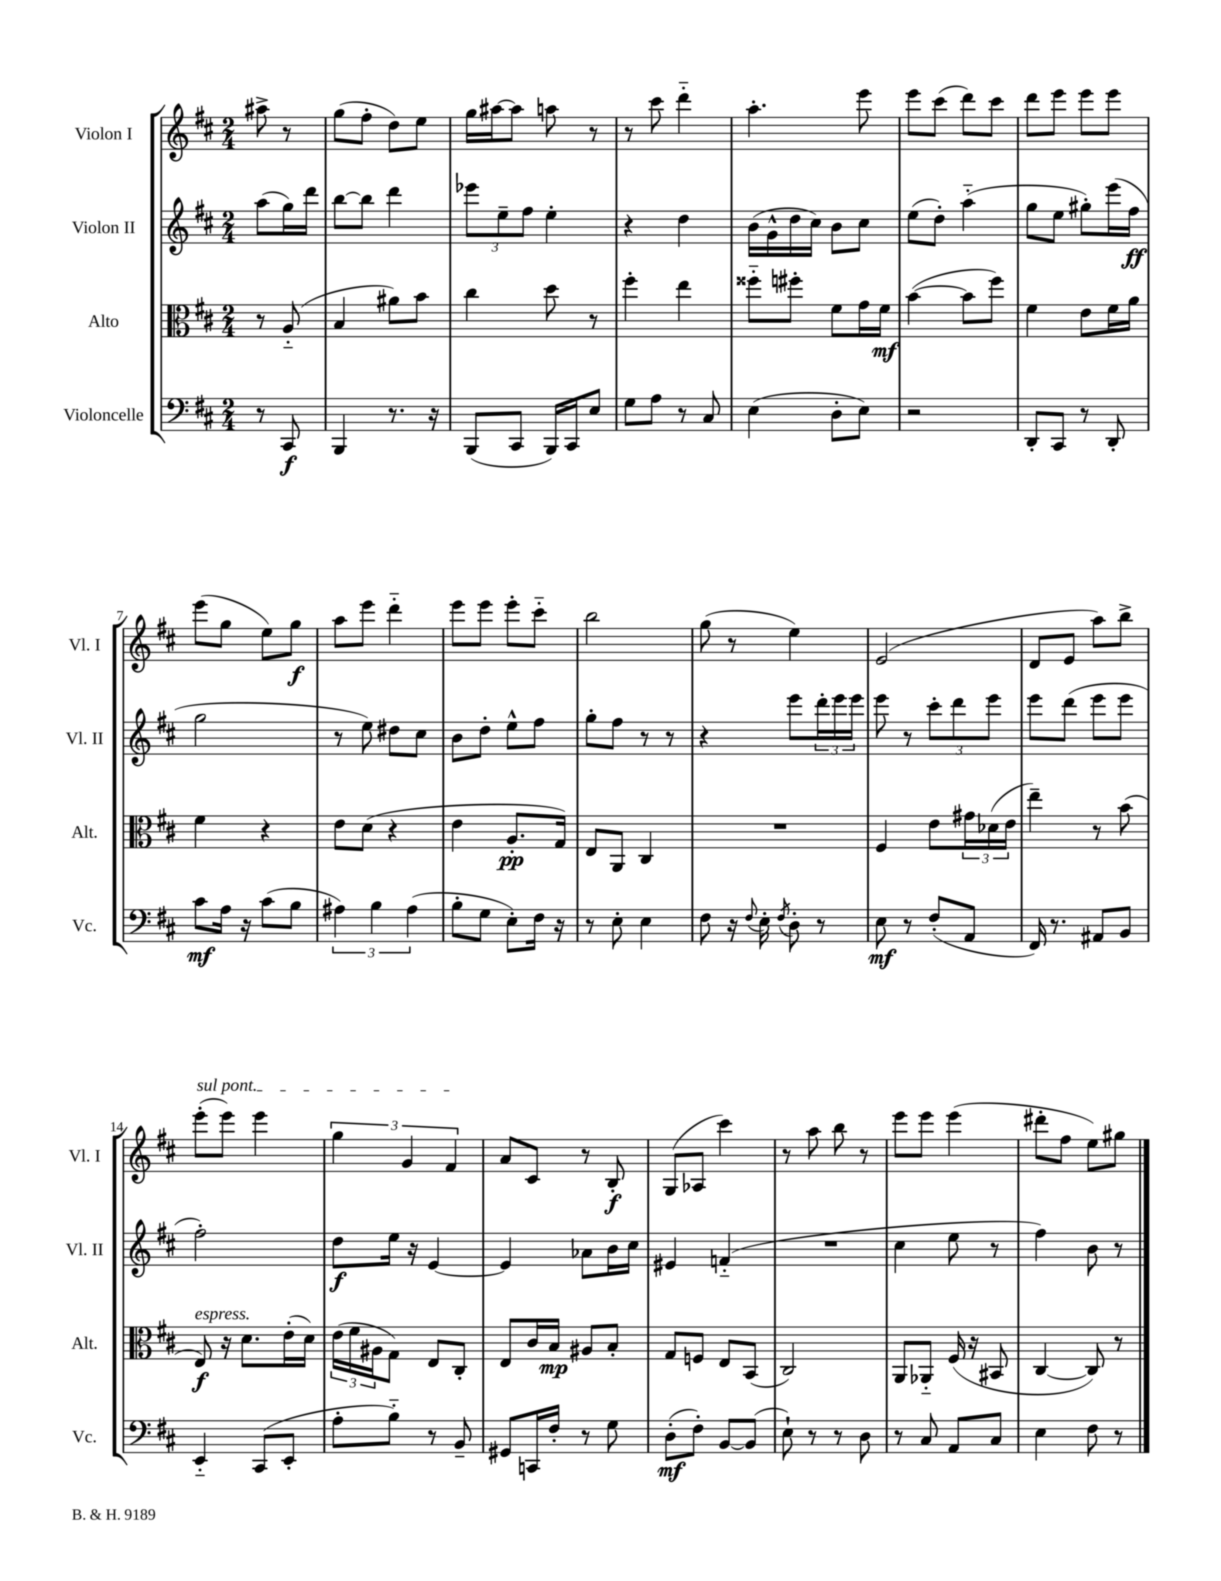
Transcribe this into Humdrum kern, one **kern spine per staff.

**kern	**dynam	**kern	**dynam	**kern	**dynam	**kern	**dynam
*part4	*part4	*part3	*part3	*part2	*part2	*part1	*part1
*staff4	*staff4	*staff3	*staff3	*staff2	*staff2	*staff1	*staff1
*I"Violoncelle	*	*I"Alto	*	*I"Violon II	*	*I"Violon I	*
*I'Vc.	*	*I'Alt.	*	*I'Vl. II	*	*I'Vl. I	*
*clefF4	*	*clefC3	*	*clefG2	*	*clefG2	*
*k[f#c#]	*	*k[f#c#]	*	*k[f#c#]	*	*k[f#c#]	*
*M2/4	*	*M2/4	*	*M2/4	*	*M2/4	*
=	=	=	=	=	=	=	=
8r	.	8r	.	(8aa\L	.	8aa#X^\	.
8CC#/	f	(8A/	.	16gg\L)	.	8r	.
.	.	.	.	16ddd\JJ	.	.	.
=1	=1	=1	=1	=1	=1	=1	=1
4BBB/	.	4B/	.	[8bb\L	.	(8gg\L	.
.	.	.	.	8bb\J]	.	8ff#'\J	.
8.r	.	8a#X\L)	.	4ddd\	.	8dd\L)	.
.	.	8b\J	.	.	.	8ee\J	.
16r	.	.	.	.	.	.	.
=2	=2	=2	=2	=2	=2	=2	=2
(8BBB/L	.	4cc#\	.	12eee-X\L	.	16gg\LL	.
.	.	.	.	.	.	[16aa#X\J	.
.	.	.	.	12ee~\	.	.	.
8CC#/J	.	.	.	.	.	8aa#\J]	.
.	.	.	.	12ff#\J	.	.	.
16BBB/LL)	.	8dd\	.	4ee'\	.	8aan\	.
16CC#/J	.	.	.	.	.	.	.
8E/J	.	8r	.	.	.	8r	.
=3	=3	=3	=3	=3	=3	=3	=3
8G\L	.	4ff#'\	.	4r	.	8r	.
8A\J	.	.	.	.	.	8ccc#\	.
8r	.	4ee\	.	4dd\	.	4ddd\	.
8C#/	.	.	.	.	.	.	.
=4	=4	=4	=4	=4	=4	=4	=4
(4E\	.	8ff##X\L	.	(16b\LL	.	4.aa'\	.
.	.	.	.	16g^^\	.	.	.
.	.	8ff#X'\J	.	16dd\	.	.	.
.	.	.	.	16cc#\JJ)	.	.	.
8D'\L	.	8f#\L	.	8b\L	.	.	.
8E\J)	.	16g\L	.	8cc#\J	.	8eee\	.
.	.	16f#\JJ	mf	.	.	.	.
=5	=5	=5	=5	=5	=5	=5	=5
2r	.	([4b\	.	(8ee\L	.	8eee\L	.
.	.	.	.	8dd'\J)	.	(8ccc#\J	.
.	.	8b\L]	.	(4aa\	.	8ddd\L)	.
.	.	8ff#\J)	.	.	.	8ccc#\J	.
=6	=6	=6	=6	=6	=6	=6	=6
8DD'/L	.	4f#\	.	8gg\L	.	8ddd\L	.
8CC#/J	.	.	.	8ee\J	.	8eee\J	.
8r	.	8e\L	.	8gg#X'\L)	.	8eee\L	.
8DD'/	.	16f#\L	.	(16eee\L	.	8eee\J	.
.	.	16a\JJ	.	16ff#\JJ	ff	.	.
!!LO:LB:g=z
=7	=7	=7	=7	=7	=7	=7	=7
8c#\L	mf	4f#\	.	2gg\	.	(8eee\L	.
16A\Jk	.	.	.	.	.	8gg\J	.
16r	.	.	.	.	.	.	.
(8c#\L	.	4r	.	.	.	8ee\L)	.
8B\J	.	.	.	.	.	8gg\J	f
=8	=8	=8	=8	=8	=8	=8	=8
6A#X\)	.	8e\L	.	8r	.	8aa\L	.
.	.	(8d\J	.	8ee\)	.	8eee\J	.
6B\	.	.	.	.	.	.	.
.	.	4r	.	8dd#X\L	.	4ddd\	.
(6A#\	.	.	.	.	.	.	.
.	.	.	.	8cc#\J	.	.	.
=9	=9	=9	=9	=9	=9	=9	=9
8B'\L	.	4e\	.	8b\L	.	8eee\L	.
8G\J	.	.	.	8dd'\J	.	8eee\J	.
8E'\L)	.	8.A'/L	pp	8ee^^\L	.	8eee'\L	.
16F#\Jk	.	.	.	8ff#\J	.	8ccc#\J	.
16r	.	16G/Jk)	.	.	.	.	.
=10	=10	=10	=10	=10	=10	=10	=10
8r	.	8E/L	.	8gg'\L	.	2bb\	.
8E'\	.	8AA/J	.	8ff#\J	.	.	.
4E\	.	4C#/	.	8r	.	.	.
.	.	.	.	8r	.	.	.
=11	=11	=11	=11	=11	=11	=11	=11
8F#\	.	2r	.	4r	.	(8gg\	.
16r	.	.	.	.	.	8r	.
8qqF#/	.	.	.	.	.	.	.
16E'\	.	.	.	.	.	.	.
8qF#/	.	.	.	.	.	.	.
8D'\	.	.	.	8eee\L	.	4ee\)	.
8r	.	.	.	24ddd'\L	.	.	.
.	.	.	.	24eee\	.	.	.
.	.	.	.	24eee\JJ	.	.	.
=12	=12	=12	=12	=12	=12	=12	=12
8E\	mf	4F#/	.	8eee\	.	(2e/	.
8r	.	.	.	8r	.	.	.
(8F#'/L	.	8e\L	.	12ccc#'\L	.	.	.
.	.	.	.	12ddd\	.	.	.
8AA/J	.	24g#X\L	.	.	.	.	.
.	.	(24d-X\	.	12eee\J	.	.	.
.	.	24e\JJ	.	.	.	.	.
=13	=13	=13	=13	=13	=13	=13	=13
16FF#/)	.	4ee~\)	.	8eee\L	.	8d/L	.
8.r	.	.	.	.	.	.	.
.	.	.	.	(8ddd\J	.	8e/J	.
8AA#X/L	.	8r	.	8eee\L	.	8aa\L)	.
8BB/J	.	(8b\	.	8eee\J	.	8bb^\J	.
!!LO:LB:g=z
=14	=14	=14	=14	=14	=14	=14	=14
!	!	!	!	!	!	!LO:TX:a:i:t=sul pont.	!
!	!	!LO:TX:a:i:t=espress.	!	!	!	!	!
4EE/	.	8E/)	f	2ff#'\)	.	(8eee'\L	.
.	.	16r	.	.	.	8eee\J)	.
.	.	8.d\L	.	.	.	.	.
(8CC#/L	.	.	.	.	.	4eee\	.
8EE'/J	.	(16e'\L	.	.	.	.	.
.	.	16d\JJ)	.	.	.	.	.
=15	=15	=15	=15	=15	=15	=15	=15
8A'\L	.	(24e\LL	.	8dd\L	f	6gg\	.
.	.	24f#\	.	.	.	.	.
.	.	24A#X\J	.	.	.	.	.
8B\J)	.	8G\J)	.	16ee\Jk	.	.	.
.	.	.	.	.	.	6g/	.
.	.	.	.	16r	.	.	.
8r	.	8E/L	.	[4e/	.	.	.
.	.	.	.	.	.	6f#/	.
8BB~/	.	8C#'/J	.	.	.	.	.
=16	=16	=16	=16	=16	=16	=16	=16
8GG#X/L	.	8E/L	.	4e/]	.	8a/L	.
16CCn/L	.	16c#/L	.	.	.	8c#/J	.
16F#'/JJ	.	16B/JJ	mp	.	.	.	.
8r	.	8A#X/L	.	8a-X\L	.	8r	.
8G\	.	8B'/J	.	16b\L	.	8B'/	f
.	.	.	.	16cc#\JJ	.	.	.
=17	=17	=17	=17	=17	=17	=17	=17
(8D'\L	mf	8G/L	.	4e#X/	.	(8G/L	.
8F#'\J)	.	8Fn/J	.	.	.	8A-X/J	.
[8BB/L	.	8E/L	.	(4fn/	.	4ccc#\)	.
(8BB/J]	.	(8BB/J	.	.	.	.	.
=18	=18	=18	=18	=18	=18	=18	=18
8E`\)	.	2C#/)	.	2r	.	8r	.
8r	.	.	.	.	.	8aa\	.
8r	.	.	.	.	.	8bb\	.
8D\	.	.	.	.	.	8r	.
=19	=19	=19	=19	=19	=19	=19	=19
8r	.	8AA/L	.	4cc#\	.	8eee\L	.
8C#/	.	8AA-X/J	.	.	.	8eee\J	.
8AA/L	.	(16F#/	.	8ee\	.	(4eee\	.
.	.	16r	.	.	.	.	.
8C#/J	.	8BB#X/	.	8r	.	.	.
=20	=20	=20	=20	=20	=20	=20	=20
4E\	.	[4C#/	.	4ff#\)	.	8ddd#X'\L	.
.	.	.	.	.	.	8ff#\J	.
8F#\	.	8C#/])	.	8b\	.	8ee\L)	.
8r	.	8r	.	8r	.	8gg#X\J	.
==	==	==	==	==	==	==	==
*-	*-	*-	*-	*-	*-	*-	*-
